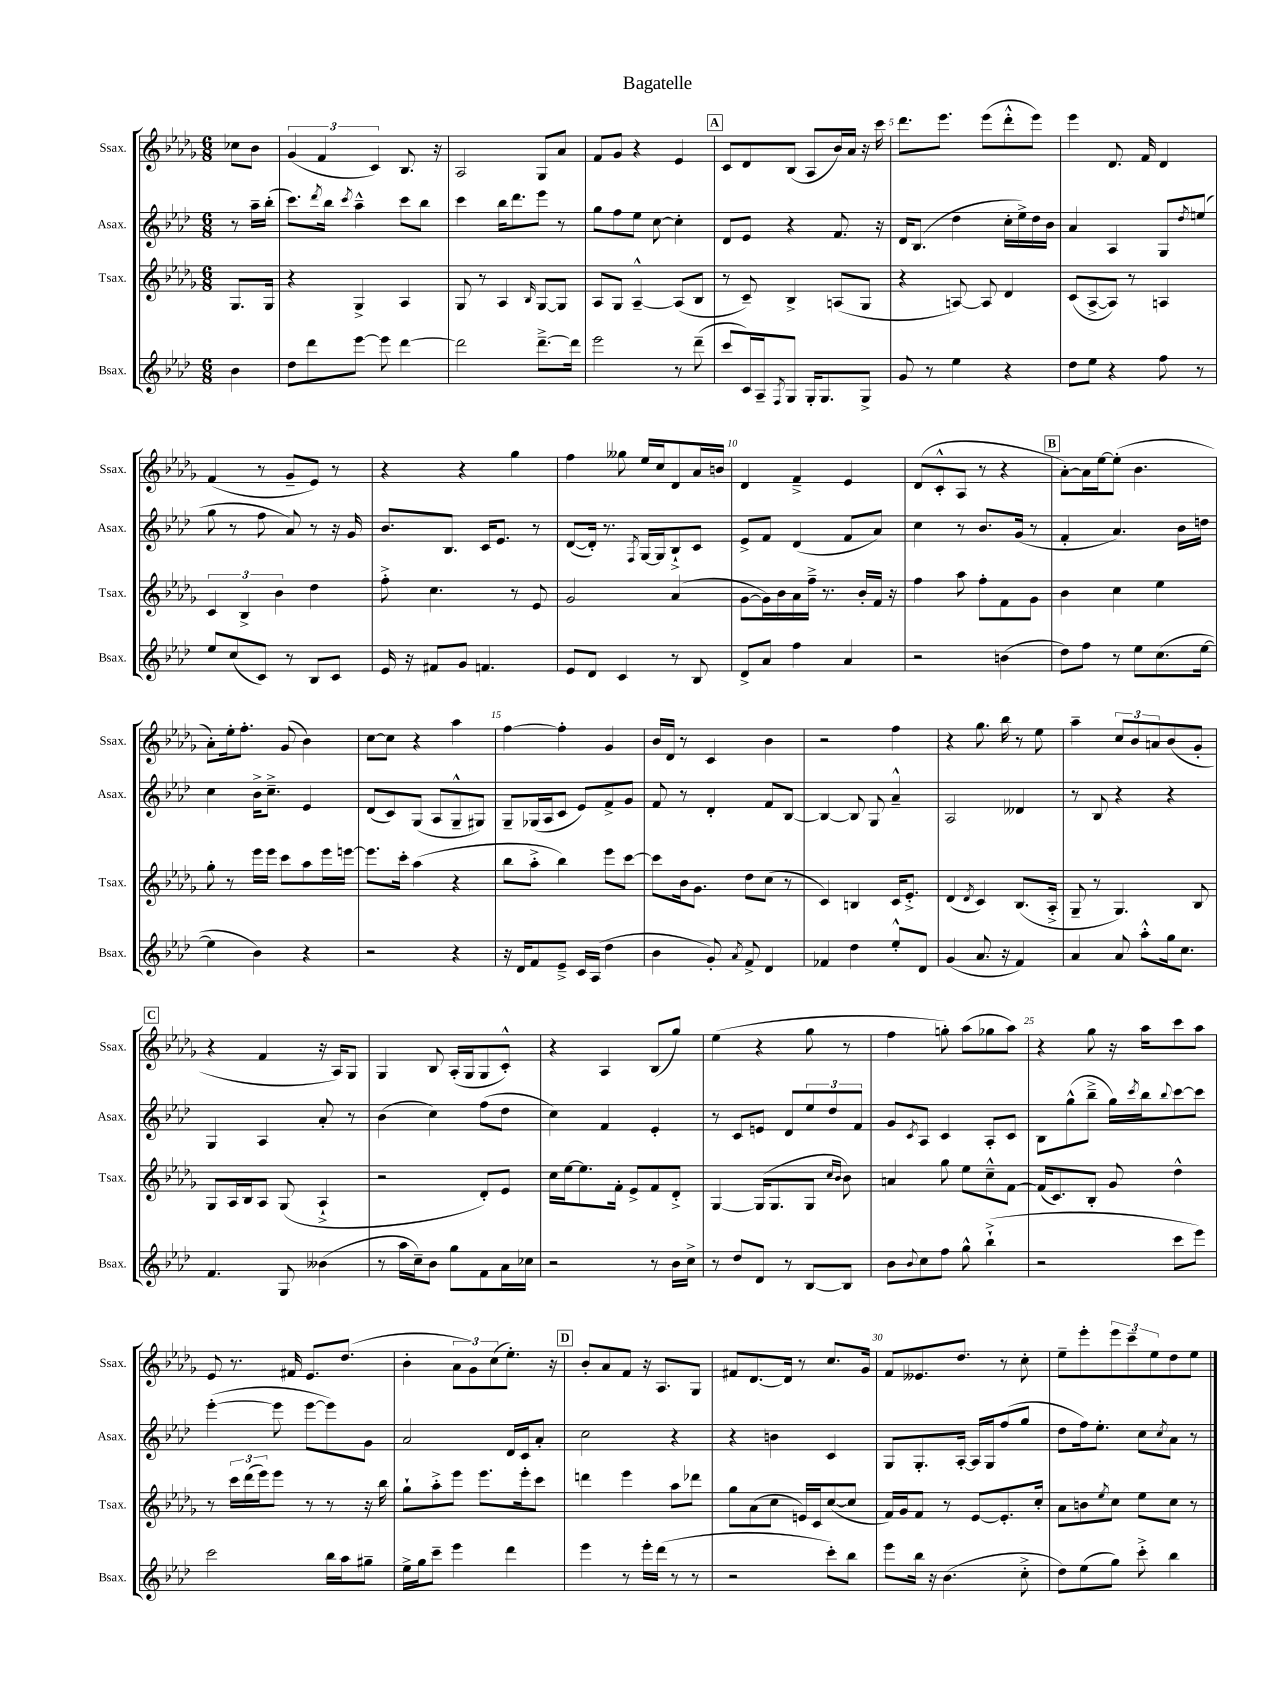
\header { title = "Bagatelle" }
<<
\new StaffGroup <<
\new Staff = "s0" \with { instrumentName = "Ssax." shortInstrumentName = "Ssax." } {
    \clef treble \key des \major \numericTimeSignature \time 6/8 \partial 4
    ces''8 bes'8 |
    \tuplet 3/2 { ges'4( f'4 c'4) } bes8. r16 |
    aes2 ges8 aes'8 |
    f'8 ges'8 r4 ees'4 |
    \mark \markup { \box "A" } c'8 des'8 bes8( aes8 bes'16) aes'16 r16 c'''16 |
    des'''8. ees'''8. ees'''8( des'''8-.-^ ees'''8) |
    ees'''4 des'8. f'16 des'4 |
    f'4( r8 ges'8-- ees'8) r8 |
    r4 r4 ges''4 |
    f''4 geses''8 ees''16 c''16 des'8 aes'16 b'16 |
    des'4 f'4---> ees'4 |
    des'8( c'8-.-^ aes8 r8 r4 |
    \mark \markup { \box "B" } aes'8~-.) aes'16 ees''16~ ees''8-.( bes'4. |
    aes'8-.) ees''16-. f''8.-. ges'8( bes'4) |
    c''8~ c''8 r4 aes''4 |
    f''4~ f''4-. ges'4 |
    bes'16 des'16 r8 c'4 bes'4 |
    r2 f''4 |
    r4 ges''8. bes''16 r8 ees''8 |
    aes''4-- \tuplet 3/2 { c''8 bes'8 a'8 } bes'8( ges'8-. |
    \mark \markup { \box "C" } r4 f'4 r16 aes16) ges8 |
    ges4 bes8 aes16-.( ges16 ges8 c'8-.-^) |
    r4 aes4 bes8( ges''8) |
    ees''4( r4 ges''8 r8 |
    f''4 g''8-.) aes''8( ges''8 aes''8) |
    r4 ges''8 r16 aes''16 c'''8 aes''8 |
    ees'8 r8. fis'16 ees'8. des''8.( |
    bes'4-. \tuplet 3/2 { aes'8 ges'8) c''8( } ees''8.-.) r16 |
    \mark \markup { \box "D" } bes'8-. aes'8 f'8 r16 aes8. ges8 |
    fis'8 des'8.~ des'16 r8 c''8. ges'16 |
    f'8 eeses'8. des''8. r8 c''8-. |
    ees''8-- ees'''8-. \tuplet 3/2 { ees'''8 c'''8-- ees''8 } des''8 ees''8 \bar "|." |
}
\new Staff = "s1" \with { instrumentName = "Asax." shortInstrumentName = "Asax." } {
    \clef treble \key aes \major \numericTimeSignature \time 6/8 \partial 4
    r8 aes''16-- bes''16-.( |
    c'''8.) \acciaccatura { des'''8 } bes''16 \acciaccatura { c'''8 } aes''4---^ c'''8 bes''8 |
    c'''4 bes''16 des'''8. ees'''8 r8 |
    g''8 f''8 ees''8 c''8~ c''4-. |
    \mark \markup { \box "A" } des'8 ees'8 r4 f'8. r16 |
    des'16 bes8.( des''4 c''16-. ees''16->) des''16 bes'16 |
    aes'4 aes4 g8 \acciaccatura { des''8 } e''8( |
    g''8 r8 f''8 aes'8) r8 r16 g'16 |
    bes'8. bes8. c'16 ees'8. r8 |
    des'8~( des'16-.) r8. \acciaccatura { f8 } g16~ g16 bes8-!-> c'8 |
    ees'8-> f'8 des'4( f'8 aes'8) |
    c''4 r8 bes'8. g'16( r8 |
    \mark \markup { \box "B" } f'4-. aes'4.) bes'16 d''16 |
    c''4 bes'16-> c''8.---> ees'4 |
    des'8( c'8) g8( aes8 g8---^ gis8) |
    g8-- ges16( aes16 c'8 ees'8) f'8-> g'8 |
    f'8 r8 des'4-. f'8 bes8~ |
    bes4~ bes8 g8 aes'4---^ |
    aes2 deses'4 |
    r8 bes8 r4 r4 |
    \mark \markup { \box "C" } g4 aes4 aes'8-. r8 |
    bes'4( c''4) f''8( des''8 |
    c''4) f'4 ees'4-. |
    r8 c'8 e'8 des'8 \tuplet 3/2 { ees''8 des''8 f'8 } |
    g'8 \acciaccatura { c'8 } aes8 c'4 aes8-. c'8 |
    bes8 g''8-^( bes''8---> g''16) \acciaccatura { c'''8 } bes''16 \appoggiatura { bes''8 } c'''8~ c'''8 |
    ees'''4~-.( ees'''8 ees'''8~ ees'''8) g'8 |
    aes'2 des'16 c'16 aes'8-. |
    \mark \markup { \box "D" } c''2 r4 |
    r4 b'4 c'4 |
    g8 g8.-. aes16~-. aes16 g16 f''8( g''8 |
    des''8 f''16) ees''8.-. c''8 \acciaccatura { c''8 } aes'8 r8 \bar "|." |
}
\new Staff = "s2" \with { instrumentName = "Tsax." shortInstrumentName = "Tsax." } {
    \clef treble \key des \major \numericTimeSignature \time 6/8 \partial 4
    ges8. ges16 |
    r4 ges4-> aes4 |
    ges8 r8 aes4 \grace { bes16 } ges8~ ges8 |
    aes8 ges8 aes4~---^ aes8( bes8 |
    \mark \markup { \box "A" } r8 c'8--) bes4-> a8( ges8 |
    r4 a8~) a8 des'4 |
    c'8( aes8~-> aes8) r8 a4 |
    \tuplet 3/2 { c'4 bes4-> bes'4 } des''4 |
    f''8-.-> c''4. r8 ees'8 |
    ges'2 aes'4( |
    ges'8~ ges'16) bes'16 aes'16 f''16---> r8. bes'16-. f'16 r16 |
    f''4 aes''8 f''8-. f'8 ges'8 |
    \mark \markup { \box "B" } bes'4 c''4 ees''4 |
    ges''8-. r8 ees'''16 ees'''16 c'''8 aes''8 ees'''16 e'''16~ |
    e'''8. c'''16-. aes''4( r4 |
    bes''8 aes''8-.-> bes''4) ees'''8 c'''8~ |
    c'''8 bes'16 ges'8. des''8 c''8( r8 |
    c'4) b4 c'16 ees'8.-.-> |
    des'4( \acciaccatura { des'8 } c'4) bes8.( aes16-.-> |
    ges8-- r8 ges4.) bes8 |
    \mark \markup { \box "C" } ges8 aes16 bes16 aes8 ges8( aes4-!-> |
    r2 des'8-.) ees'8 |
    c''16 ees''16~ ees''8. f'16-. ees'8-> f'8 des'8-.-> |
    ges4~ ges16( ges8. ges8 \grace { c''16 bes'16 } bes'8) |
    a'4 ges''8 ees''8 c''8---^ f'8~ |
    f'16( c'8.) bes8-. ges'8 des''4-^ |
    r8 \tuplet 3/2 { c'''16 des'''16( ees'''16) } ees'''8 r8 r8 r16 bes''16 |
    ges''8-! aes''8-.-> ees'''8 ees'''8. ees'''16-. c'''8 |
    \mark \markup { \box "D" } d'''4 ees'''4 aes''8 des'''8 |
    ges''8 aes'8( c''8 e'16) c'16 c''8~( c''8 |
    f'16) ges'16 f'8 r8 ees'8~ ees'8.-. c''16-. |
    aes'8 b'8 \acciaccatura { ees''8 } c''8 ees''8 c''8 r8 \bar "|." |
}
\new Staff = "s3" \with { instrumentName = "Bsax." shortInstrumentName = "Bsax." } {
    \clef treble \key aes \major \numericTimeSignature \time 6/8 \partial 4
    bes'4 |
    des''8 des'''8 ees'''8~ ees'''8 des'''4~ |
    des'''2 des'''8.~---> des'''16 |
    ees'''2 r8 des'''8--( |
    \mark \markup { \box "A" } c'''8 c'16) aes16-- \acciaccatura { f8 } g8 g16-. g8. g8-> |
    g'8 r8 ees''4 r4 |
    des''8 ees''8 r4 f''8 r8 |
    ees''8 c''8( c'8) r8 bes8 c'8 |
    ees'16 r16 fis'8 g'8 f'4. |
    ees'8 des'8 c'4 r8 bes8 |
    des'8-> aes'8 f''4 aes'4 |
    r2 b'4( |
    \mark \markup { \box "B" } des''8) f''8 r8 ees''8 c''8.( ees''16~ |
    ees''4 bes'4) r4 |
    r2 r4 |
    r16 des'16 f'8 ees'8---> c'16 aes16( des''4 |
    bes'4 g'8-.) \acciaccatura { aes'8 } f'8-> des'4 |
    fes'4 des''4 ees''8-.-^ des'8 |
    g'4( aes'8. r16 f'4) |
    aes'4 aes'8 aes''8-.-^ g''16 c''8. |
    \mark \markup { \box "C" } f'4. g8 beses'4( |
    r8 aes''16 c''16--) bes'8 g''8 f'8 aes'16 ces''16 |
    r2 r8 bes'16 c''16-> |
    r8 des''8 des'8 r8 bes8~ bes8 |
    bes'8 \appoggiatura { bes'8 } c''8 f''8 g''8-^ bes''4-!->( |
    r2 c'''8 ees'''8) |
    c'''2 bes''16 aes''16 gis''8-- |
    ees''16-> g''16 c'''8-- ees'''4 des'''4 |
    \mark \markup { \box "D" } ees'''4 r8 ees'''16-. des'''16( r8 r8 |
    r2 c'''8-.) bes''8 |
    ees'''8 bes''16 r16 bes'4.( c''8-.-> |
    des''8) ees''8( g''8) c'''8-.-> bes''4 \bar "|." |
}
>>
>>
\layout { \context { \Score \override BarNumber.break-visibility = ##(#f #t #t) barNumberVisibility = #(every-nth-bar-number-visible 5) } }
